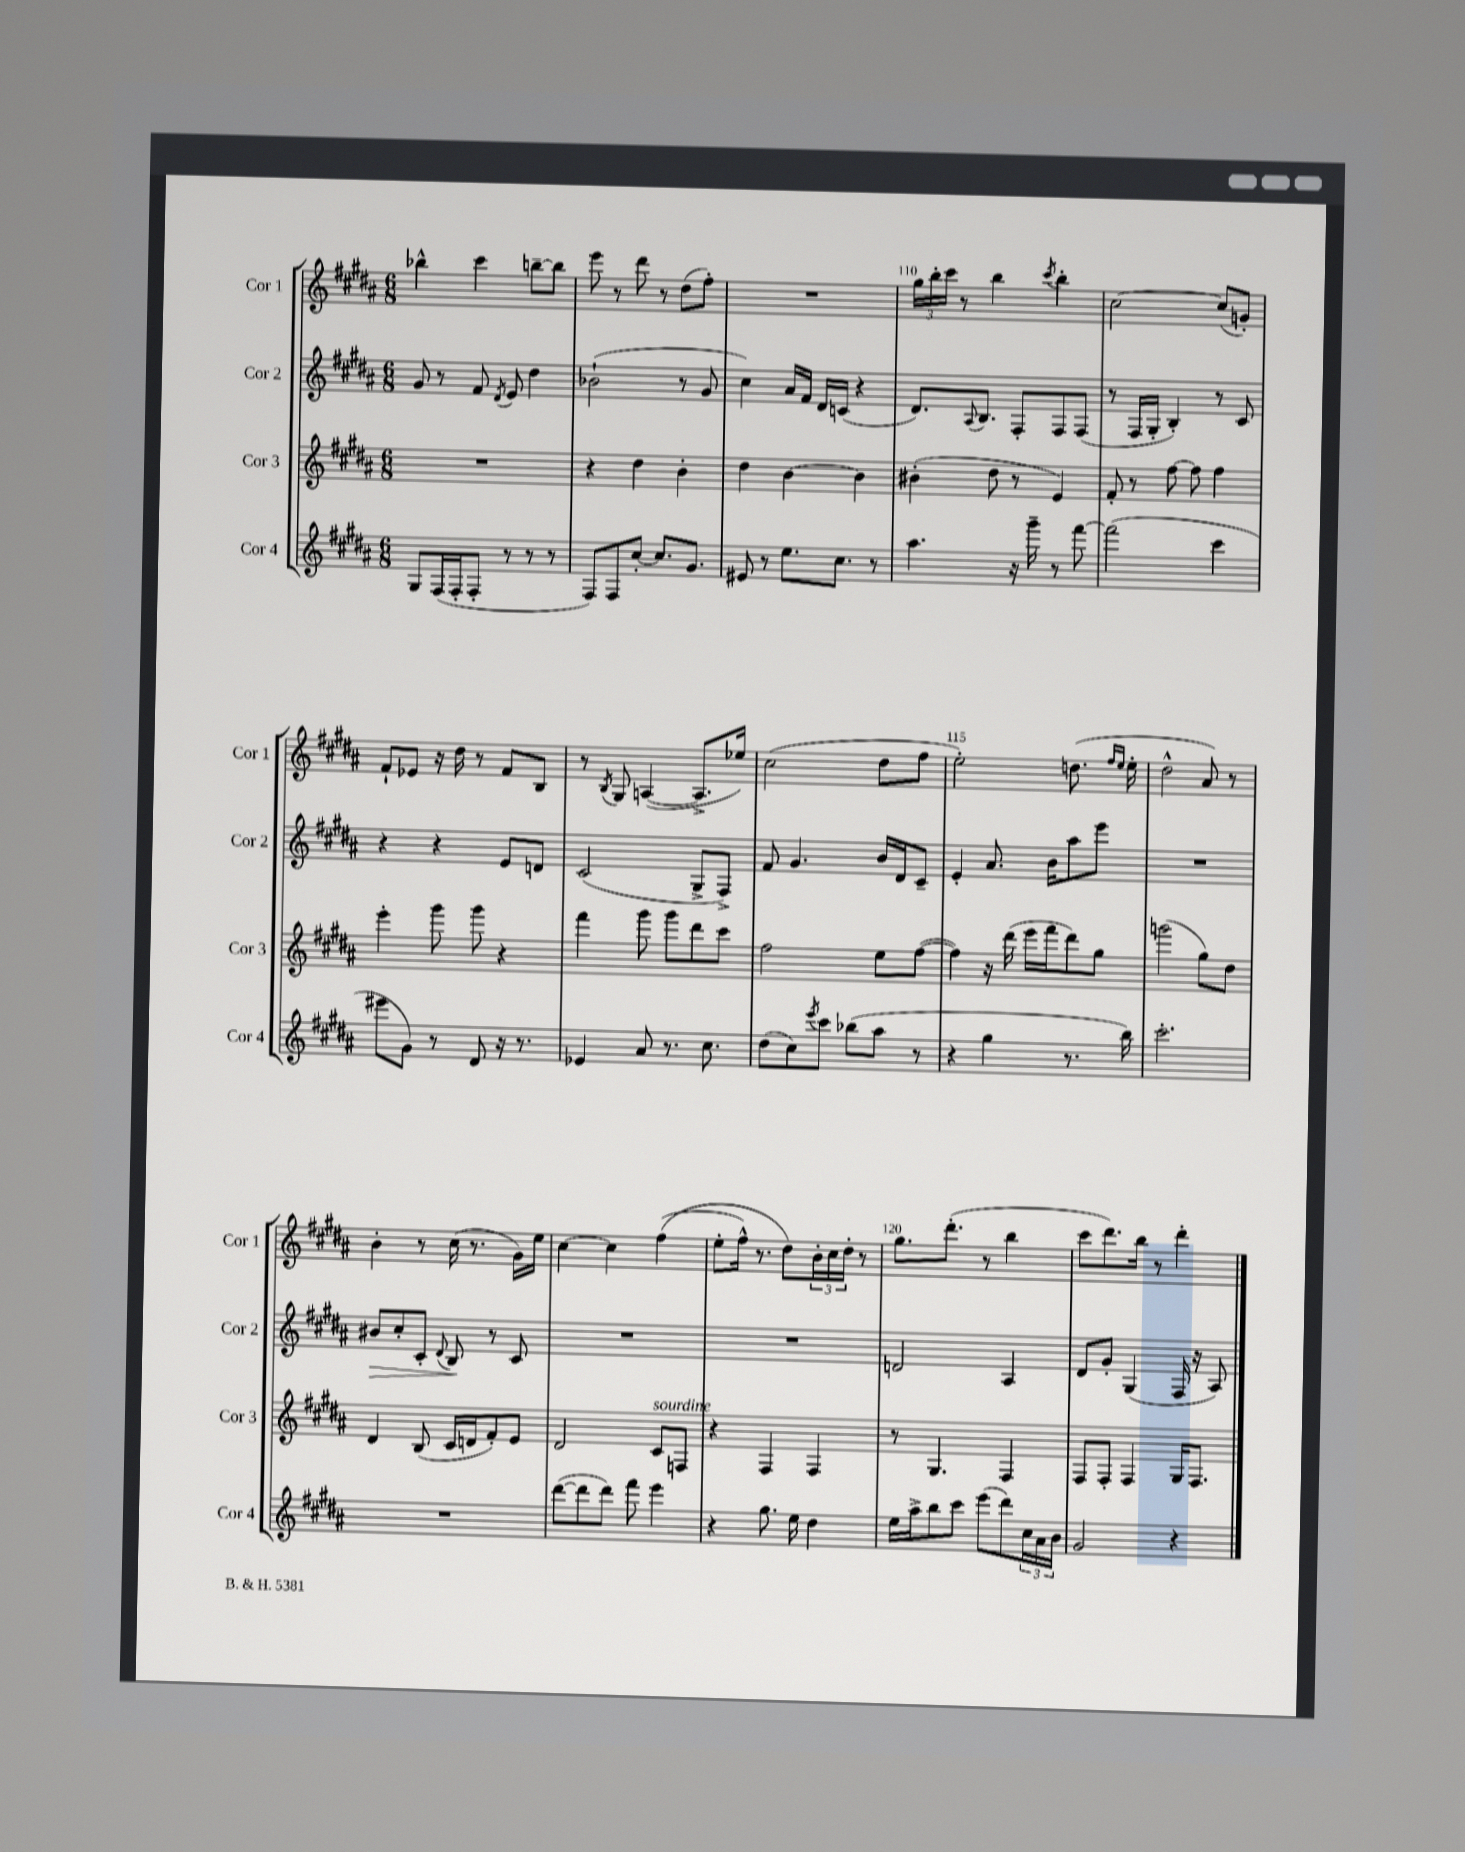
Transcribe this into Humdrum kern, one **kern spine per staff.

**kern	**kern	**kern	**kern
*staff4	*staff3	*staff2	*staff1
*clefG2	*clefG2	*clefG2	*clefG2
*k[f#c#g#d#a#]	*k[f#c#g#d#a#]	*k[f#c#g#d#a#]	*k[f#c#g#d#a#]
*M6/8	*M6/8	*M6/8	*M6/8
8G#	2.r	8g#	4bb-^^
(16F#	.	8r	.
16F#'	.	.	.
8F#'	.	8f#	4ccc#
.	.	8qd#	.
8r	.	8e	.
8r	.	4dd#	[8bb~
8r	.	.	8bb]
=	=	=	=
8F#)	4r	(2b-`	8eee
8F#	.	.	8r
[8cc#'	4dd#	.	8ddd#
8.cc#]	.	.	8r
.	4b'	8r	(8dd#
8.g#	.	.	.
.	.	8g#	8ff#')
=	=	=	=
8e#	4dd#	4cc#)	2.r
8r	.	.	.
8.ee	[4b	16a#	.
.	.	16f#	.
.	.	16d#	.
8.cc#	.	(16c	.
.	4b]	4r	.
8r	.	.	.
=	=	=	=
4.aa#	(4b#'	8.d#)	24gg#
.	.	.	24bb'
.	.	.	24ccc#
.	.	.	8r
.	.	8qqA#	.
.	.	8.B	.
.	8dd#	.	4bb
16r	8r	8F#'	.
16ggg#~	.	.	.
.	.	.	8qccc#
8r	4e)	8F#	4bb'
[8fff#	.	(8F#	.
=	=	=	=
(2fff#]	8f#'	8r	[2cc#
.	8r	16F#	.
.	.	16G#'	.
.	[8ff#	4B')	.
.	8ff#]	.	.
4ccc#	4ff#	8r	(8cc#]
.	.	8c#	8g')
=	=	=	=
8eee#	4eee'	4r	8f#`
8g#)	.	.	8e-
8r	8ggg#	4r	16r
.	.	.	16dd#
8d#	8ggg#	.	8r
16r	4r	8e	8f#
8.r	.	.	.
.	.	8d	8B
=	=	=	=
4e-	4fff#	(2c#	8r
.	.	.	8qB
.	.	.	8G#
8a#	8ggg#	.	([4A
8.r	8ggg#	.	.
.	8ddd#	8G#^	8.A^]
8.cc#	.	.	.
.	8ccc#	8F#^)	.
.	.	.	16ee-)
=	=	=	=
(8dd#	2ff#	8f#	(2cc#
8cc#)	.	4.g#	.
8qeee	.	.	.
8ccc#	.	.	.
(8bb-	.	.	.
8aa#	8ee	16b	8dd#
.	.	16d#	.
8r	([8ff#	8c#~	8ff#
=	=	=	=
4r	4ff#])	4e'	2ee')
4gg#	16r	8.a#	.
.	(16ddd#	.	.
.	16eee	.	.
.	16fff#	16b	.
8.r	8ddd#)	8aa#	(8.dd
.	8gg#	8eee	.
.	.	.	16qqff#
.	.	.	16qqee
16bb)	.	.	16ee'
=	=	=	=
2.ccc#'	(2ggg	2.r	2dd#^^
.	8gg#)	.	8a#)
.	8dd#	.	8r
=	=	=	=
2.r	4d#	8b#	4b'
.	.	8cc#'	.
.	(8B	8c#'	8r
.	.	8qqd#	.
.	16c#	8B	(16cc#
.	16d	.	8.r
.	8f#')	8r	.
.	8e	8c#	16g#)
.	.	.	16ee
=	=	=	=
([8ddd#	2d#	2.r	[4cc#
8ddd#]	.	.	.
8ddd#)	.	.	4cc#]
8fff#	.	.	.
4eee	8c#	.	&((4ff#
.	8F	.	.
=	=	=	=
4r	4r	2.r	8ee'
.	.	.	16ff#^^)
.	.	.	8.r
8.gg#	4F#	.	.
.	.	.	8dd#&)
16ee	.	.	.
4dd#	4F#	.	24b'
.	.	.	24cc#
.	.	.	24dd#'
.	.	.	8r
=	=	=	=
16ee	8r	2d	8.gg#
16aa#^	.	.	.
8bb	4.G#	.	.
.	.	.	(8.ddd#'
8ccc#	.	.	.
(8eee	.	.	8r
8ddd#)	4F#	4A#	4bb
24cc#	.	.	.
24a#	.	.	.
24b	.	.	.
=	=	=	=
2g#	8F#	8d#	8ccc#
.	8F#'	8g#'	8.ddd#)
.	4F#	(4G#	.
.	.	.	16bb
.	.	.	8r
4r	16G#	16F#	4ddd#'
.	8.F#	16r	.
.	.	8A#)	.
==	==	==	==
*-	*-	*-	*-
